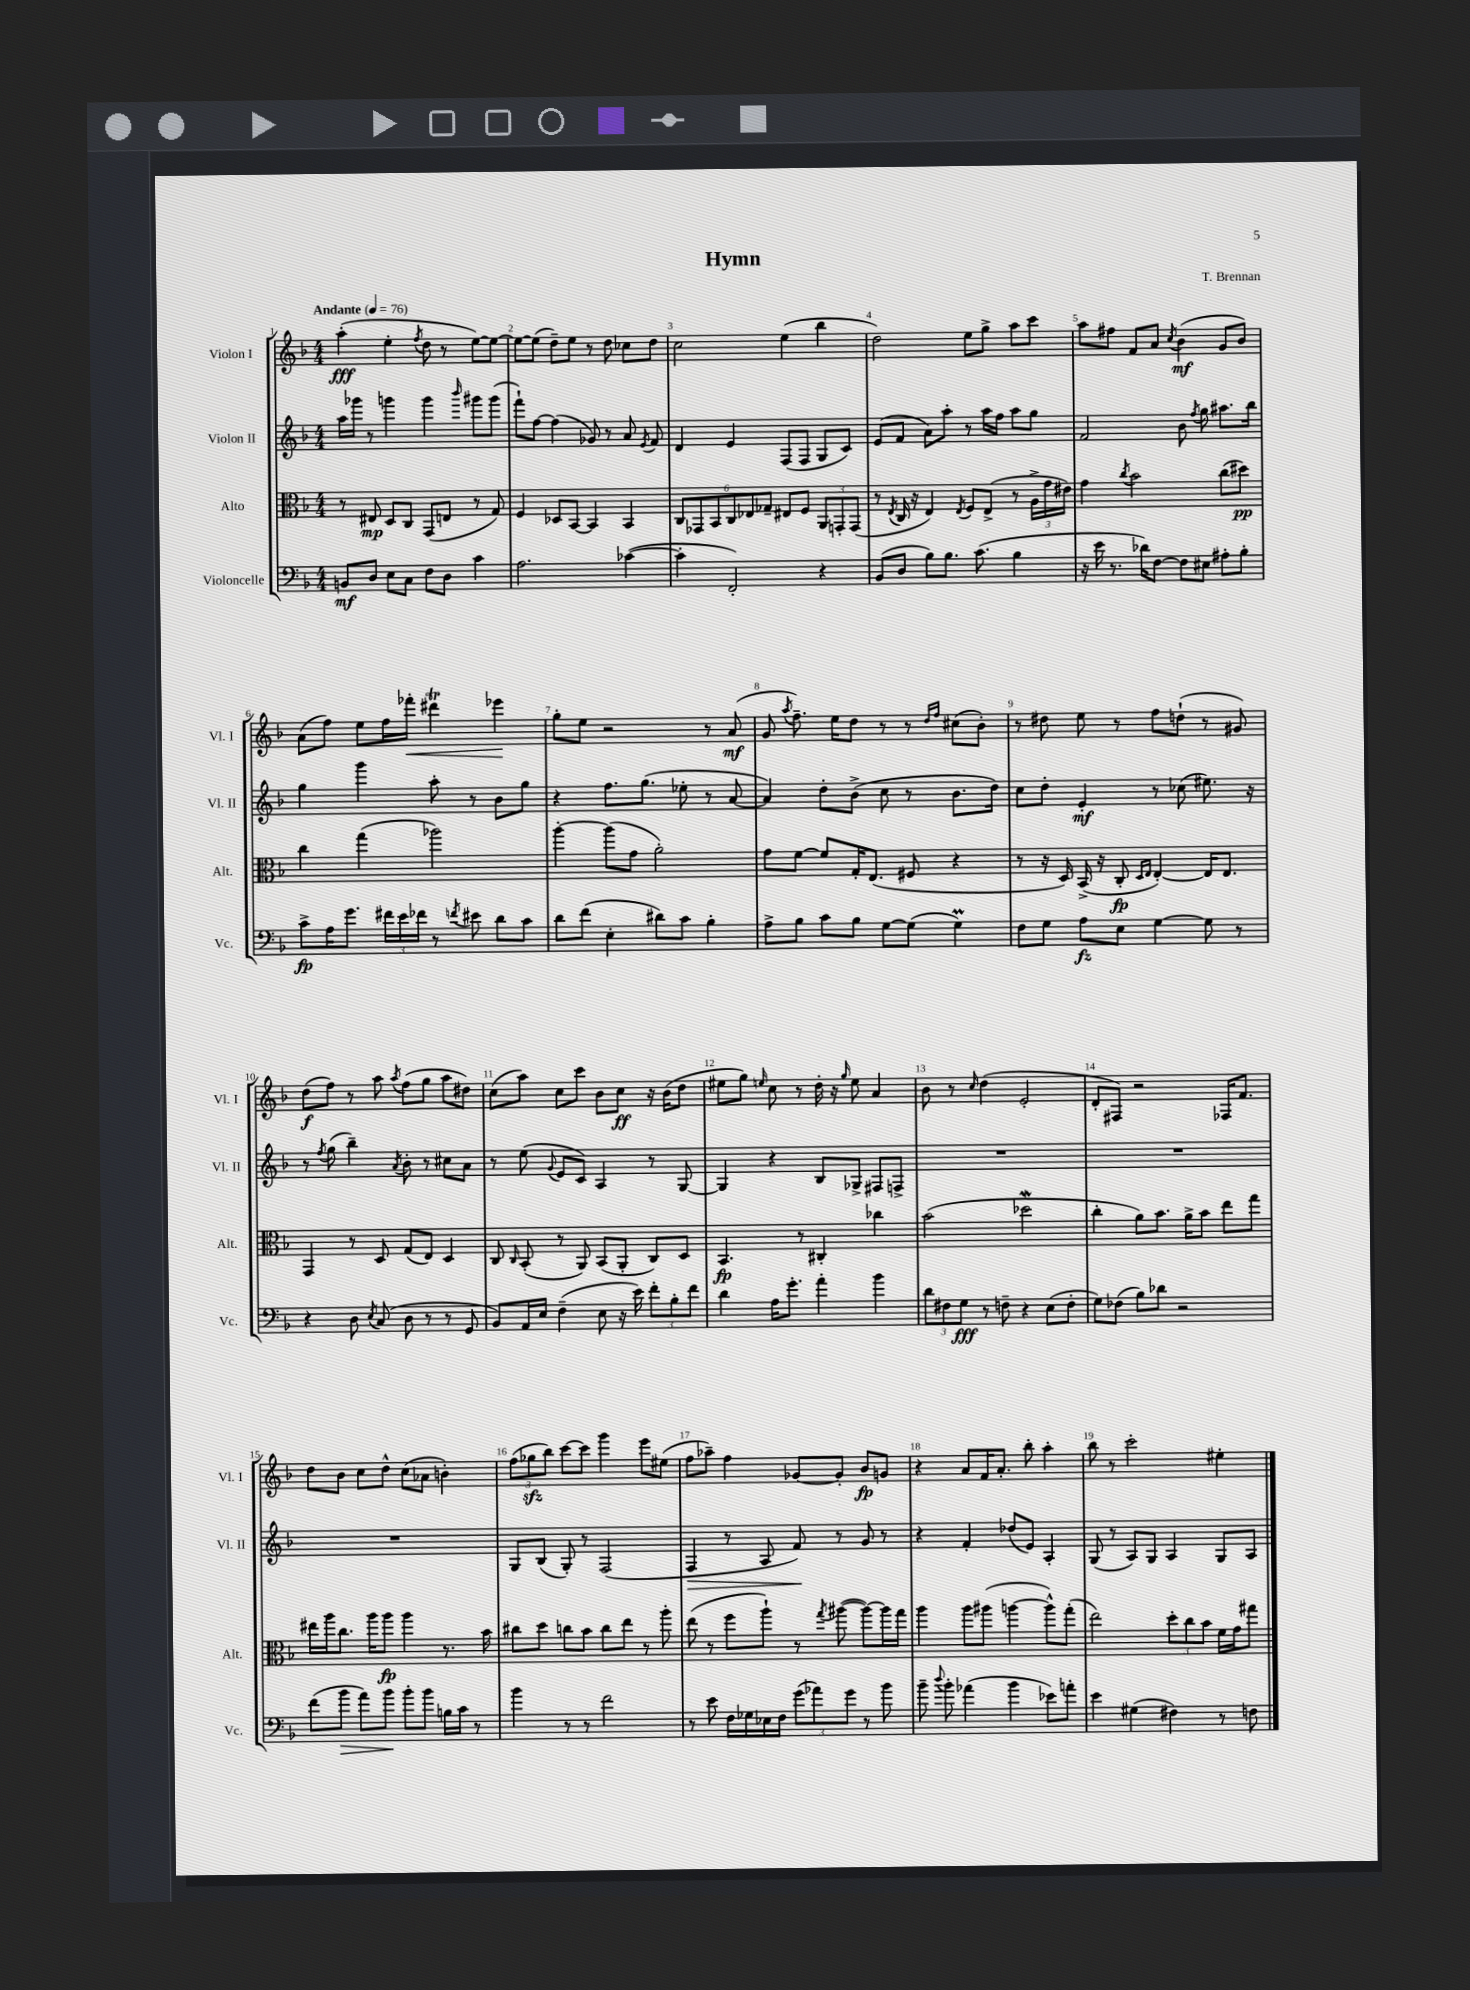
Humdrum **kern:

**kern	**kern	**kern	**kern
*staff4	*staff3	*staff2	*staff1
*clefF4	*clefC3	*clefG2	*clefG2
*k[b-]	*k[b-]	*k[b-]	*k[b-]
*M4/4	*M4/4	*M4/4	*M4/4
*MM76	*MM76	*MM76	*MM76
8BB	8r	16aa	(4aa'
.	.	16ggg-	.
8D	8E#	8r	.
8E	8D	4ggg	4ee'
8C	8C	.	.
.	.	.	8qff
8F	(8GG	4ggg	8dd
8D	8E	.	8r
.	.	16qqbbb-	.
4c	8r	8ggg#	[8ee)
.	8G)	(8ggg#	8ee_
=	=	=	=
2.A	4F	8fff`)	8ee_
.	.	[8ff	(8ee]
.	8D-	(4ff]	8dd~)
.	[8BB-	.	8ee
.	4BB-]	8g-)	8r
.	.	8r	8dd
([4c-	4BB-	8a	8cc-
.	.	8qe	.
.	.	8f	8dd
=	=	=	=
4c-']	12C	4d	2cc
.	12GG-	.	.
.	12BB-	.	.
2FF')	12C	4e	.
.	12E-	.	.
.	12G-~	.	.
.	8E#	(8F	(4ee
.	8F	8F	.
4r	12AA	8G	4bb-
.	12GG'	.	.
.	.	8c)	.
.	(12GG	.	.
=	=	=	=
(8BB-	8r	(8e	2dd)
.	8qE	.	.
8D	16C	8f	.
.	16r	.	.
8B-)	4E)	8a)	.
8.B-	.	8aa'	.
.	8qE	.	.
.	8F	8r	8ee
(8.c	.	.	.
.	(8E^	16aa	8gg^
.	.	16ff	.
4B-	8r	8aa	8aa
.	24A^	8gg	8ccc
.	24g	.	.
.	24e#)	.	.
=	=	=	=
16r	4g	2f	8aa
16e	.	.	.
8.r	.	.	8ff#
.	8qcc	.	.
.	2b-	.	8f
16d-)	.	.	.
[8F	.	.	8a
.	.	.	8qcc
8F]	.	8b-	(4b-
.	.	8qff	.
8E#	.	8gg	.
8A#'	(8cc	8.aa#	8g
8B-'	8dd#)	.	8b-)
.	.	16bb-	.
=	=	=	=
8c^	4cc	4gg	(8a
16A	.	.	8ff)
8.g	.	.	.
.	(4gg	4ggg	8ee
24f#	.	.	16ff
24e	.	.	.
.	.	.	16fff-'
24f-	.	.	.
8r	2aa-)	8aa'	4ddd#
8qf	.	.	.
8e#	.	8r	.
8d	.	8b-	4eee-
8c	.	8gg	.
=	=	=	=
8d	[4aa'	4r	8gg'
(8f	.	.	8ee
4E'	(8aa]	8.ff	2r
.	8g	.	.
.	.	(8.gg	.
8d#)	2a')	.	.
8c	.	8ee-'	.
4B-'	.	8r	8r
.	.	[8a	(8a
=	=	=	=
8A^	8g	4a])	8g
.	.	.	8qaa
8B-	[8f	.	8.ff~)
8c	8f]	8dd'	.
.	.	.	16ee
8B-	16G'	(8b-^	8dd
.	(8.E	.	.
[8G	.	8cc	8r
(8G]	8F#	8r	8r
.	.	.	16qqdd
.	.	.	16qqff
4G)	4r	8.b-	(8cc#
.	.	.	8b-')
.	.	16dd)	.
=	=	=	=
8F	8r	8cc	8r
8G	16r	8dd'	8dd#
.	16D)	.	.
8A	(16BB-^	4e'	8ee
.	16r	.	.
8E	8C'	.	8r
.	16qqD	.	.
.	16qqE	.	.
[4G	[4E')	8r	8ff
.	.	(8cc-	(8dd`
8G]	16E]	8.ee#)	8r
.	8.E	.	.
8r	.	.	8g#)
.	.	16r	.
=	=	=	=
4r	4GG	8r	(8dd
.	.	8qff	.
.	.	(8gg	8ff)
8D	8r	4bb-~)	8r
8qE	.	.	.
(8C	8D	.	8aa
.	.	8qa	8qaa
8D	(8G	8b-'	(8ff
8r	8E)	8r	8gg
8r	4D	8cc#	8aa
8GG	.	8a	8dd#)
=	=	=	=
8BB-)	8C	8r	(8cc
.	16qqC	.	.
16AA	(8BB-'	(8ee	8aa)
16E	.	.	.
.	.	8qqg	.
(4F~	8r	8e	8cc
.	8AA)	8c)	8ccc
8E	(8BB-	4A	8b-
16r	8AA'	.	8cc
16e)	.	.	.
12f'	8C)	8r	16r
.	.	.	(16b-
12B-'	.	.	.
.	8D	[8G	8dd
12f	.	.	.
=	=	=	=
4d	4.BB-	4G]	8ee#
.	.	.	8gg)
.	.	.	16qqee
16A	.	4r	8cc
8.g'	.	.	.
.	8r	.	8r
4a'	4C#'	8B-	16dd'
.	.	.	16r
.	.	.	16qqgg
.	.	8G-^	8ee
4b-	4cc-	8F#	4a
.	.	8F^	.
=	=	=	=
12d	(2b-	1r	8b-
12F#	.	.	.
.	.	.	8r
12G	.	.	.
.	.	.	16qqcc
8r	.	.	(4dd
8F~	.	.	.
4r	2dd-	.	2e'
(8E	.	.	.
8F'	.	.	.
=	=	=	=
8G)	4cc'	1r	8d'
(8F-	.	.	8F#)
8B-)	8a)	.	2r
8d-	8.b-	.	.
2r	.	.	.
.	16a^	.	.
.	8b-	.	.
.	8ee	.	16F-
.	.	.	8.f
.	8gg	.	.
=	=	=	=
(8f	16ee#	1r	8dd
.	16aa	.	.
8b-	8.cc	.	8b-
8a)	.	.	8cc
.	16aa	.	.
8b-	8aa	.	8dd^^
8b-'	4aa	.	(8cc
8b-	.	.	8a-
16B	8.r	.	4b')
16c	.	.	.
8r	.	.	.
.	16b-	.	.
=	=	=	=
4b-	8cc#	8G	(12ff
.	.	.	12gg-
.	8dd	(8B-	.
.	.	.	12bb-)
8r	8cc	8G')	[8ccc
8r	8b-	8r	8ccc]
2f	8cc	(2F	4ggg
.	8ee	.	.
.	8r	.	8eee
.	8aa'	.	(8ee#
=	=	=	=
8r	(8ee	4F	8ff
8e	8r	.	8aa-~)
16F	8ff	8r	4ff
16G-	.	.	.
16E-	8aa`)	8A	.
16F	.	.	.
(12g	8r	8f)	[8g-
12a-)	.	.	.
.	8qgg	.	.
.	([8aa#	8r	8g-']
12g	.	.	.
8r	8aa#_)	8g	8b-
8b-	16aa#]	8r	8g
.	16gg	.	.
=	=	=	=
8b-~	4aa	4r	4r
8qqdd	.	.	.
8b-'	.	.	.
(4a-	8aa	4f'	8a
.	(8aa#	.	16f
.	.	.	8.a'
4b-	[4aa	(8dd-	.
.	.	8e)	8bb-'
8e-)	8aa^^])	4A'	4aa'
8a'	(8gg'	.	.
=	=	=	=
4e	2ee)	(8G	8bb-
.	.	8r	8r
(4G#	.	8A)	2ccc'
.	.	8G	.
4F#)	12dd'	4A	.
.	12cc	.	.
.	12b-	.	.
8r	16f	8G	4ee#'
.	16g	.	.
8F	8gg#	8A	.
==	==	==	==
*-	*-	*-	*-
